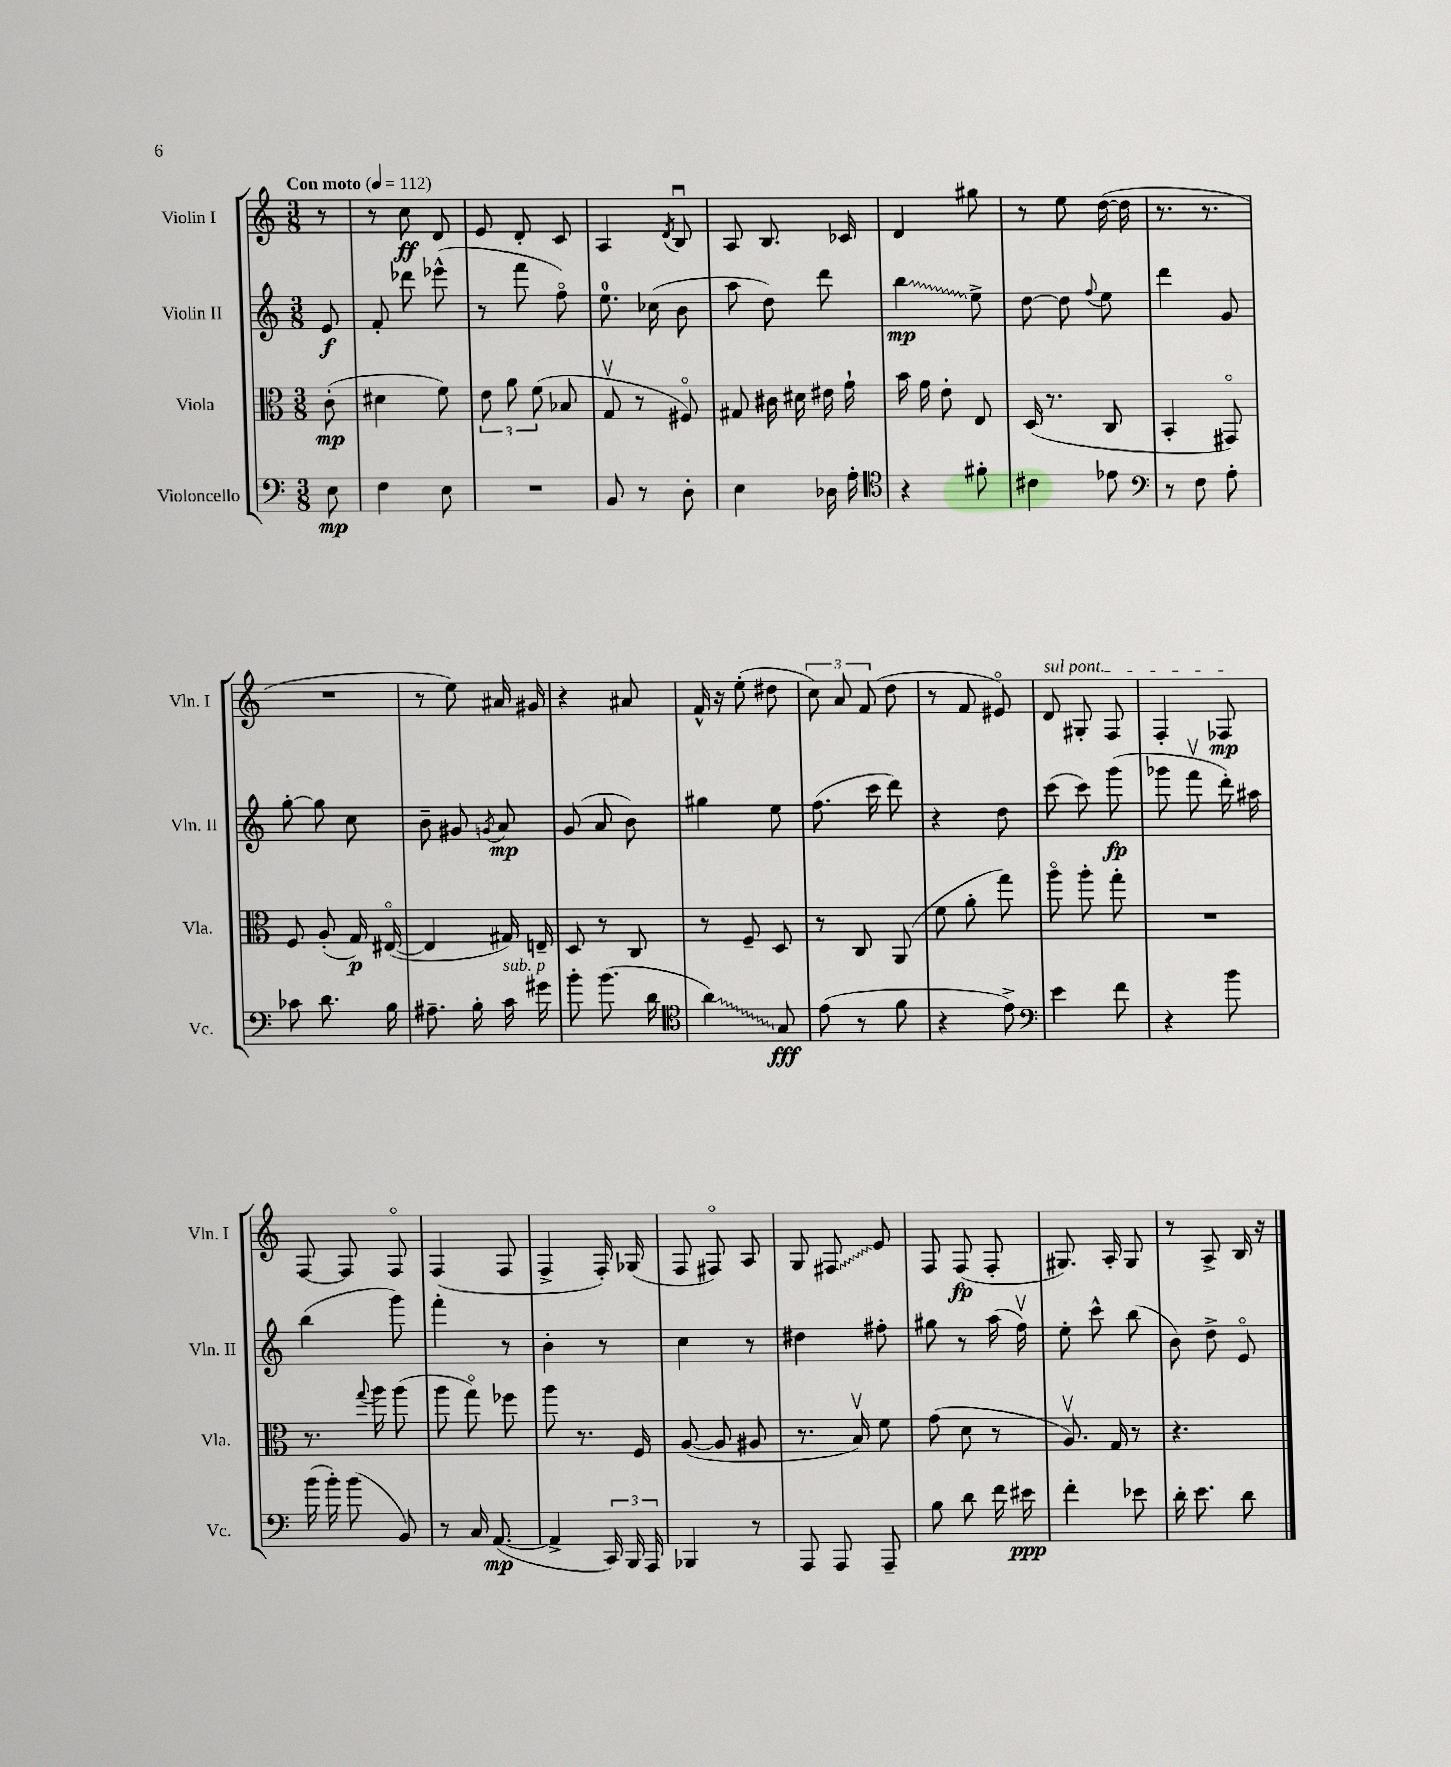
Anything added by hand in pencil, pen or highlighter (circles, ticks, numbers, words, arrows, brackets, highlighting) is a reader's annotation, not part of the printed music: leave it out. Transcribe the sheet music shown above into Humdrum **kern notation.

**kern	**kern	**kern	**kern
*staff4	*staff3	*staff2	*staff1
*clefF4	*clefC3	*clefG2	*clefG2
*k[]	*k[]	*k[]	*k[]
*M3/8	*M3/8	*M3/8	*M3/8
*MM112	*MM112	*MM112	*MM112
8E	(8c'	8e	8r
=	=	=	=
4F	4d#	8f'	8r
.	.	8ddd-	8cc
8E	8f)	(8eee-^^	8d
=	=	=	=
4.r	12e	8r	8e
.	12a	.	.
.	.	8fff	8d'
.	(12f	.	.
.	8B-	8ffo)	8c
=	=	=	=
8BB	8Gv	8.ee	4A
8r	8r	.	.
.	.	(16cc-	.
.	.	.	8qd
8D'	8F#o)	8b	8Bu
=	=	=	=
4E	8G#	8aa	8A
.	16c#	8dd)	8.B
.	16d#	.	.
16D-	16e#	8ddd	.
16A'	16g`	.	16c-
=	=	=	=
*clefC4	*	*	*
4r	16b	4bb	4d
.	16g	.	.
.	8e'	.	.
8f#'	8E	8ee^	8gg#
=	=	=	=
4c#	(16D	[8dd	8r
.	8.r	.	.
.	.	8dd]	8ee
.	.	8qqff	.
8e-	8C	8ee	([16dd
.	.	.	16dd]
=	=	=	=
*clefF4	*	*	*
8r	4BB'	4ddd	8.r
8F	.	.	.
.	.	.	8.r
8A'	8GG#o)	8g	.
=	=	=	=
8c-	8F	[8gg'	4.r
8.d	(8A'	8gg]	.
.	16G)	8cc	.
16B	([16E#o	.	.
=	=	=	=
8.A#~	4E#]	8b~	8r
.	.	8g#	8ee)
16B'	.	.	.
.	.	8qg	.
16c	16G#)	8a	16a#
16g#	16E~	.	16g#
=	=	=	=
8b'	8D	(8g	4r
(8.b	8r	8a	.
.	8C	8b)	8a#
16d	.	.	.
=	=	=	=
*clefC4	*	*	*
4a)	8r	4gg#	16f^^
.	.	.	16r
.	8F~	.	(8ee'
8G	8D	8ee	8dd#
=	=	=	=
(8e	8r	(8.ff	12cc)
.	.	.	12a
8r	8C	.	.
.	.	.	(12f
.	.	16ccc	.
8f	(8AA	8ddd)	8dd
=	=	=	=
4r	8f	4r	8r
.	8a'	.	8f
8e^)	8gg)	8dd	8e#o)
=	=	=	=
*clefF4	*	*	*
4e	8aao	(8ccc	8d
.	8aa'	8ccc)	8G#'
8f	8gg'	(8ggg	8F
=	=	=	=
4r	4.r	8ggg-	4F'
.	.	8fffv	.
8b	.	16ddd')	8F-
.	.	16aa#	.
=	=	=	=
(16b	8.r	(4bb	[8F
16b')	.	.	.
(8b	.	.	8F]
.	8qqgg	.	.
.	16aa	.	.
8BB)	(8aa	8ggg)	8Fo
=	=	=	=
8r	8aa	4fff'	(4F
16C	8ggo)	.	.
([8.AA	.	.	.
.	8ff-	8r	8F
=	=	=	=
4AA^]	8aa	4b'	4F^
.	8.r	.	.
24CC)	.	8r	16F')
24BBB	.	.	.
.	16F	.	(16G-
24AAA	.	.	.
=	=	=	=
4BBB-	([8A	4cc	8F
.	8A]	.	8F#o)
8r	8A#	8r	8A
=	=	=	=
8AAA	8.r	4dd#	8G
8AAA	.	.	8F#
.	16Bv)	.	.
8AAA~	8f	8ff#'	8e
=	=	=	=
8B	(8g	8gg#	8F
8d	8d	8r	(8F
16f	8r	(16aa	8F'
16e#	.	16ffv)	.
=	=	=	=
4f'	8.Av)	8ee'	8.G#)
.	.	8ccc^^	.
.	16G	.	16A'
8e-	8r	(8bb	8G#
=	=	=	=
16d'	4.r	8b)	8r
8.e	.	.	.
.	.	8dd^	8A^
8d	.	8eo	16B
.	.	.	16r
==	==	==	==
*-	*-	*-	*-
